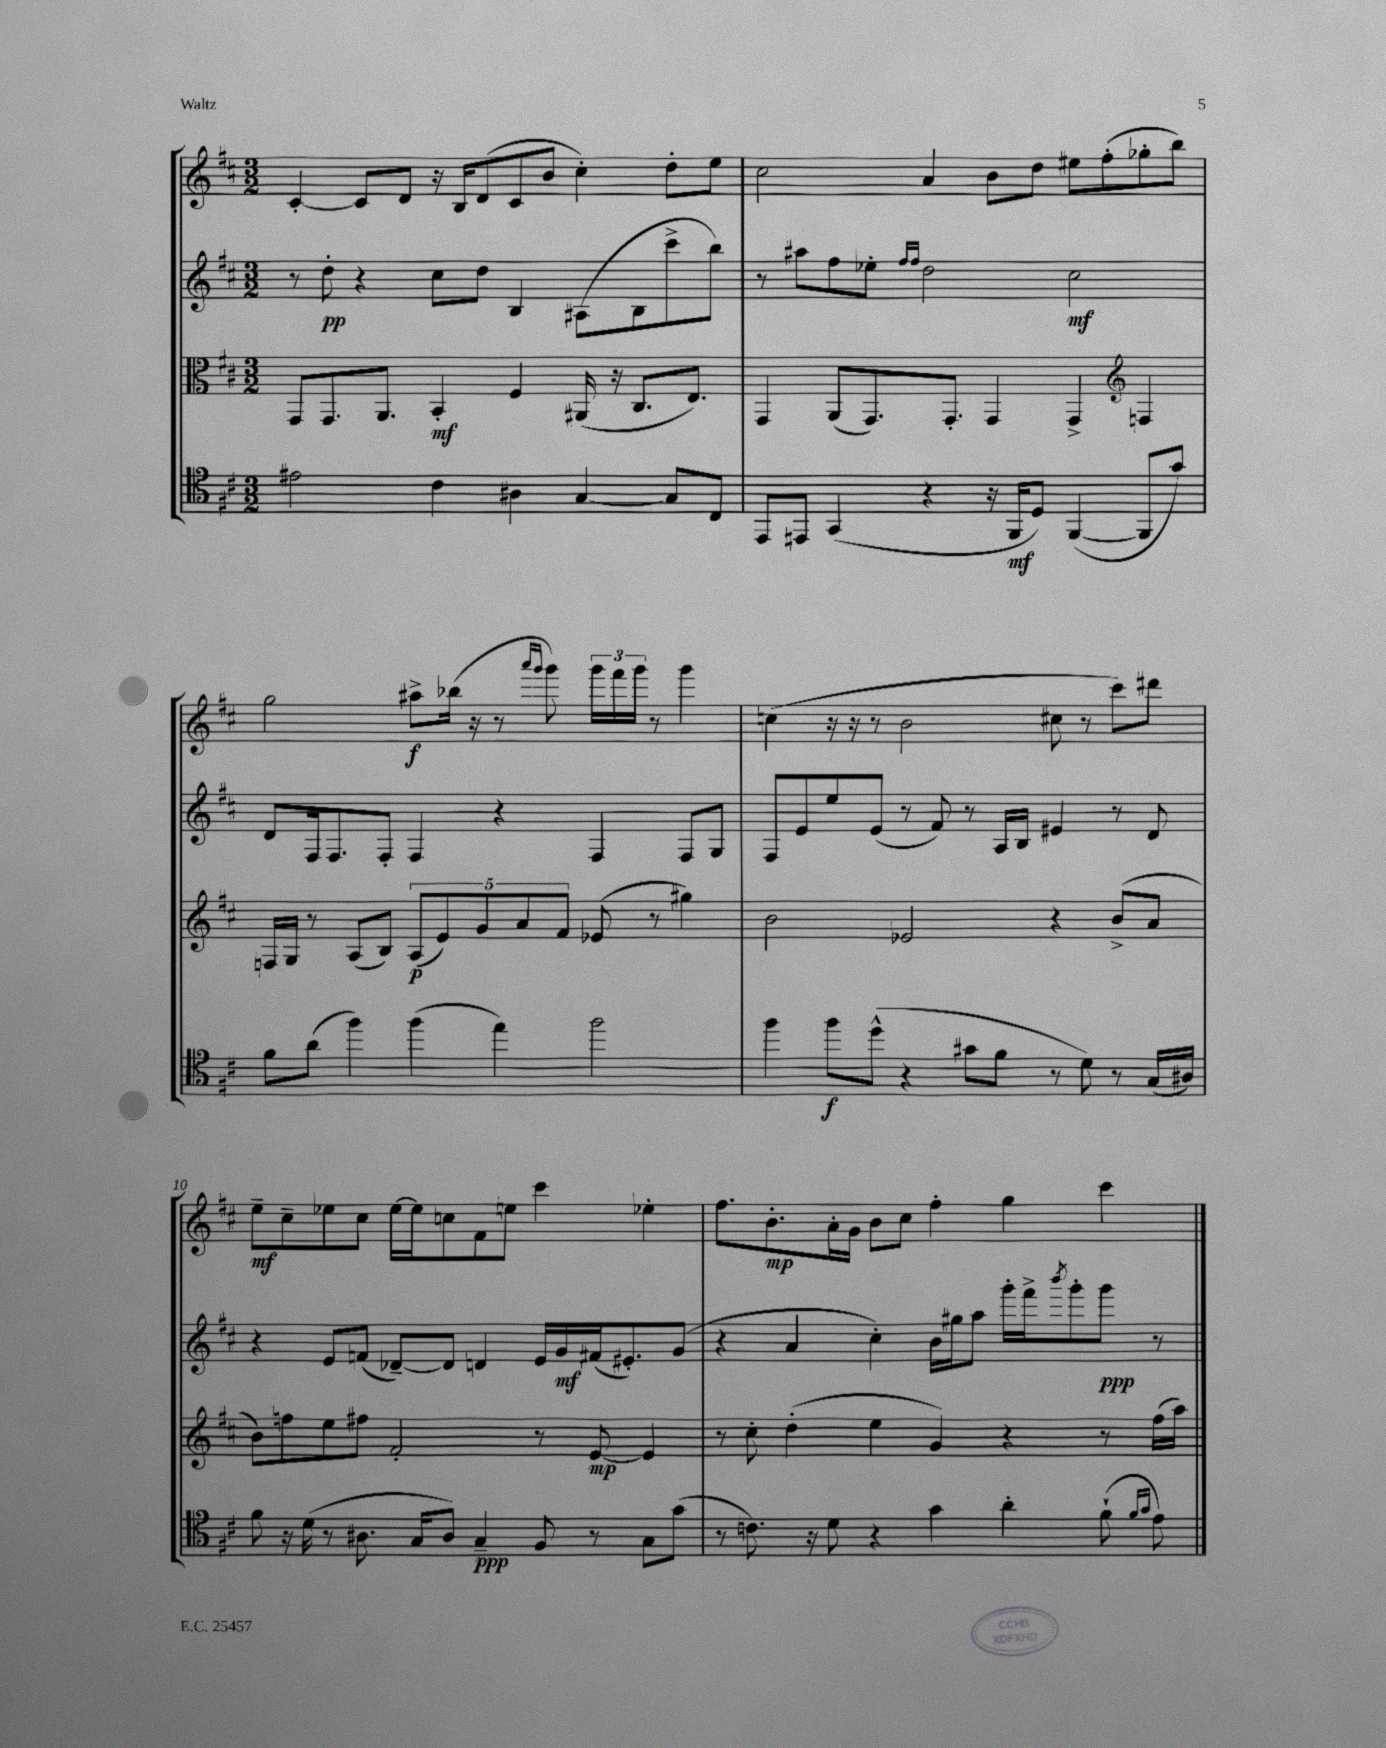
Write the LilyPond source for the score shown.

<<
\new StaffGroup <<
\new Staff = "s0" {
    \clef treble \key d \major \numericTimeSignature \time 3/2
    cis'4~-. cis'8 d'8 r16 b16 d'8( cis'8 b'8 cis''4-.) d''8-. e''8 |
    cis''2 a'4 b'8 d''8 eis''8 fis''8-.( ges''8-. b''8) |
    g''2 ais''8->\f bes''16( r16 r8 \grace { a'''16 g'''16 } g'''8) \tuplet 3/2 { g'''16 fis'''16 g'''16 } r8 g'''4 |
    c''4( r16 r16 r8 b'2 cis''8 r8 cis'''8) dis'''8 |
    e''8--\mf cis''8-- ees''8 cis''8 ees''16~ ees''16 c''8 fis'8 e''8 cis'''4 ees''4-. |
    fis''8. b'8.-.\mp a'16-. g'16 b'8 cis''8 fis''4-. g''4 cis'''4 \bar "|." |
}
\new Staff = "s1" {
    \clef treble \key d \major \numericTimeSignature \time 3/2
    r8 d''8-.\pp r4 cis''8 d''8 b4 ais8( b8 cis'''8-> b''8) |
    r8 ais''8 fis''8 ees''8-. \grace { fis''16 fis''16 } d''2 cis''2\mf |
    d'8 fis16 fis8. fis8-. fis4 r4 fis4 fis8 g8 |
    fis8 e'8 e''8 e'8( r8 fis'8) r8 a16 b16 eis'4 r8 d'8 |
    r4 e'8 f'8( des'8~--) des'8 d'4 e'16 g'16\mf fis'16( eis'8.-.) g'8( |
    r4 a'4 cis''4-.) b'16 gis''16 a''8 g'''16-. fis'''16-> \acciaccatura { b'''8 } g'''8-. g'''8\ppp r8 \bar "|." |
}
\new Staff = "s2" {
    \clef alto \key d \major \numericTimeSignature \time 3/2
    g,8 g,8. a,8. b,4-.\mf fis4 ais,16( r16 cis8. e8.) |
    g,4 a,8( g,8.) g,8.-. g,4 g,4-> \clef treble f4 |
    f16 g16 r8 a8( b8) \tuplet 5/4 { a8\p( e'8) g'8 a'8 fis'8 } ees'8( r8 gis''4) |
    b'2 ees'2 r4 b'8->( a'8 |
    b'8) f''8 e''8 fis''8 fis'2-. r8 e'8~\mp e'4 |
    r8 cis''8-. d''4-.( e''4 g'4) r4 r8 fis''16( a''16) \bar "|." |
}
\new Staff = "s3" {
    \clef tenor \key d \major \numericTimeSignature \time 3/2
    eis'2 cis'4 ais4 g4~ g8 cis8 |
    e,8 eis,8 g,4( r4 r16 fis,16\mf d8) fis,4~( fis,8 g'8) |
    fis'8 a'8( fis''4) fis''4( e''4) fis''2 |
    fis''4 fis''8\f d''8-^( r4 gis'8 fis'8 r8 d'8) r8 g16( ais16) |
    fis'8 r16 d'16( r8 ais8. g16 ais8) g4--\ppp fis8 r8 g8 g'8( |
    r8 c'8.) r16 d'8 r4 g'4 a'4-. fis'8-!( \grace { fis'16 g'16 } e'8) \bar "|." |
}
>>
>>
\layout { \context { \Score currentBarNumber = #6 \override BarNumber.break-visibility = ##(#f #t #t) barNumberVisibility = #(every-nth-bar-number-visible 5) } }
